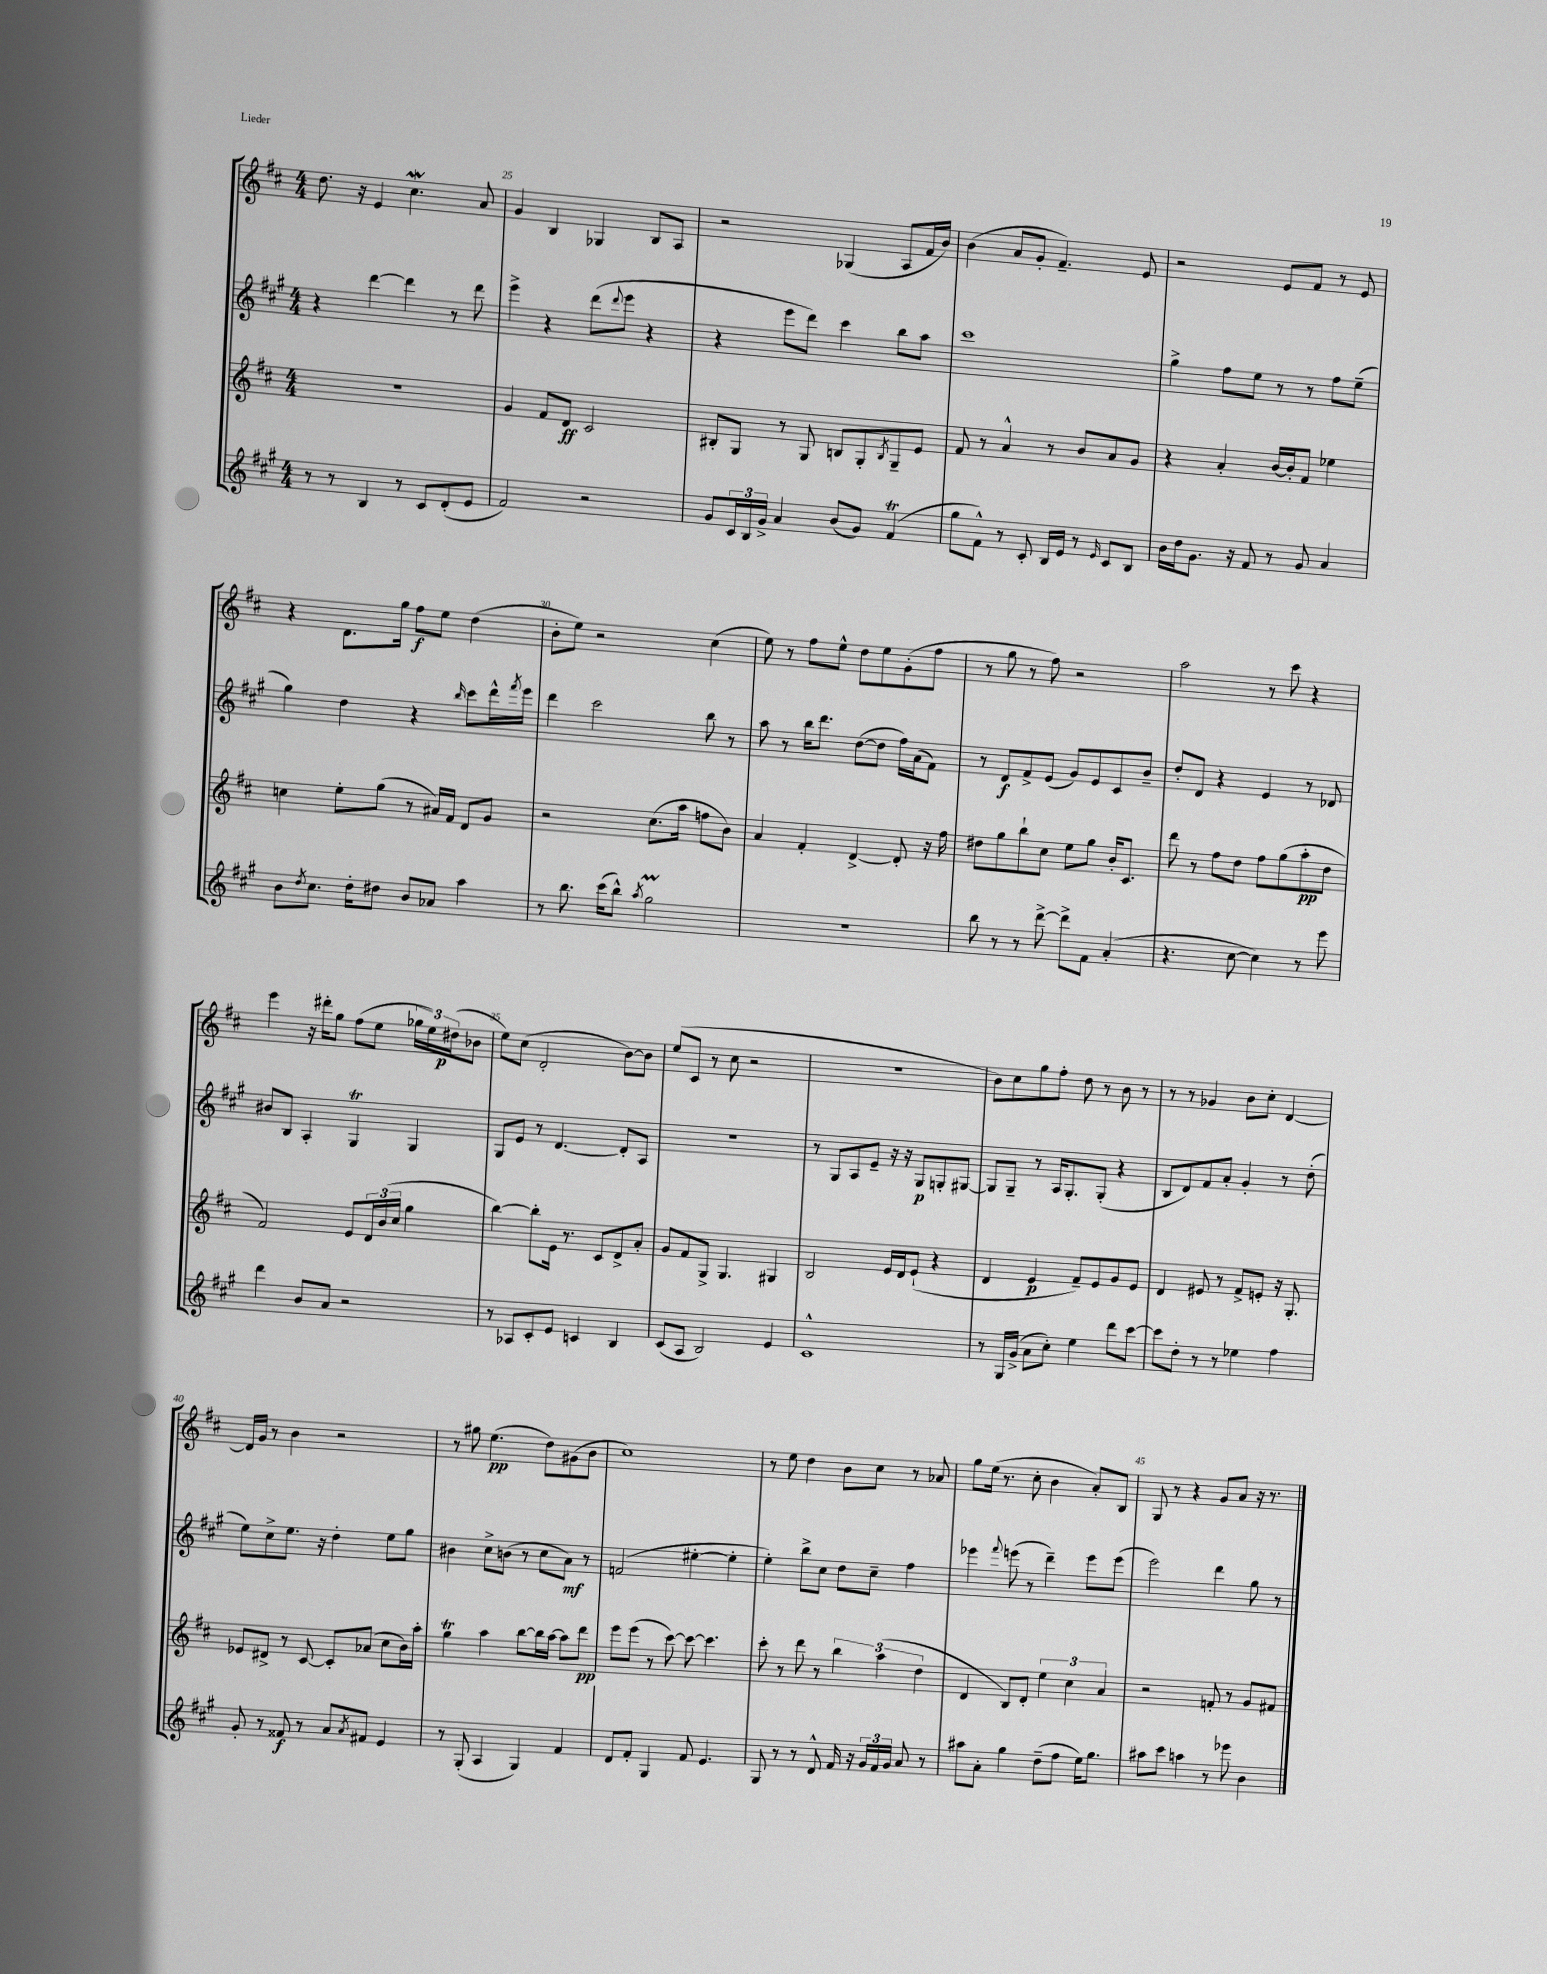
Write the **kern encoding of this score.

**kern	**kern	**kern	**kern
*staff4	*staff3	*staff2	*staff1
*clefG2	*clefG2	*clefG2	*clefG2
*k[f#c#g#]	*k[f#c#]	*k[f#c#g#]	*k[f#c#]
*M4/4	*M4/4	*M4/4	*M4/4
8r	1r	4r	8.dd
8r	.	.	.
.	.	.	16r
4B	.	[4ddd	4e
8r	.	4ddd]	4.cc#
8c#	.	.	.
(8d'	.	8r	.
8e	.	8ddd	8a
=	=	=	=
2f#)	4g	4eee^	4g
.	8f#	4r	4B
.	8d	.	.
2r	2c#	(8ddd	4G-
.	.	8qqddd	.
.	.	8eee	.
.	.	4r	8B
.	.	.	8A
=	=	=	=
8g#	8B#'	4r	2r
24c#	8G	.	.
24B	.	.	.
24g#^	.	.	.
4a	8r	8eee	.
.	8G	8ddd)	.
(8b	8B	4ccc#	(4G-
8g#)	8G'	.	.
.	8qB	.	.
(4f#	8G~	8bb	8A
.	8e	8aa	16f#
.	.	.	16b)
=	=	=	=
8gg#	8f#	1ccc#	(4b
8f#^^)	8r	.	.
8r	4a^^	.	8a
8c#'	.	.	8g'
16B	8r	.	4.f#~)
16e	.	.	.
8r	8b	.	.
16qqe	.	.	.
8c#	8a	.	.
8B	8g	.	8e
=	=	=	=
16b	4r	4gg#^	2r
16dd	.	.	.
8.g#	.	.	.
.	4a'	8ff#	.
16r	.	.	.
8f#	.	8ee	.
8r	[16b	8r	8e
.	16b']	.	.
8g#	8f#	8r	8f#
4a	4ee-	8ff#	8r
.	.	(8ee~	8e
=	=	=	=
8b	4cc	4gg#)	4r
8qdd	.	.	.
8.cc#	.	.	.
.	8ee'	4dd	8.d
16dd'	.	.	.
8dd#	(8gg	.	.
.	.	.	16gg
8b	8r	4r	8ff#
8a-	16a#)	.	8ee
.	16f#	.	.
.	.	16qqbb	.
4aa	8d	8ccc#	(4dd
.	8g	16ddd^^	.
.	.	8qfff#	.
.	.	16eee	.
=	=	=	=
8r	2r	4ddd	8b'
8.bb	.	.	8ee)
.	.	2ccc#	2r
(16ccc#	.	.	.
8bb^^)	.	.	.
8qaa	.	.	.
2gg#	(8.cc#	.	.
.	16aa	.	.
.	8ff	8bb	(4cc#
.	8b)	8r	.
=	=	=	=
1r	4a	8aa	8ee)
.	.	8r	8r
.	4f#'	16bb	8ff#
.	.	8.ddd	.
.	.	.	8ee^^
.	[4d^	([8dd	8dd
.	.	8dd]	8ee
.	8d']	16ff#)	(8g'
.	.	(16a	.
.	16r	8f#)	8ff#
.	16ff#	.	.
=	=	=	=
8bb	8dd#	8r	8r
8r	8gg	8d	8gg
8r	8bb`	8f#^	8r
[8ddd^	8cc#	(8e	8ff#)
8ddd^]	8ee	8g#)	2r
8f#	8gg	8e	.
(4a'	16b'	8c#	.
.	8.c#	.	.
.	.	8b~	.
=	=	=	=
4.r	8ddd	8dd'	2aa
.	8r	8d	.
.	8ff#	4r	.
[8cc#	8dd	.	.
4cc#])	8ff#	4e	8r
.	(8gg	.	8ccc#
8r	8aa'	8r	4r
8eee	8dd	8d-	.
=	=	=	=
4ddd	2f#)	8b#	4eee
.	.	8B	.
8b	.	4A'	16r
.	.	.	16ddd#'
8a	.	.	8gg
2r	8e	4G#	(8ff#
.	24d	.	8ee
.	(24b	.	.
.	24cc#	.	.
.	4gg	4G#	24gg-
.	.	.	24ee)
.	.	.	(24dd#
.	.	.	8b-
=	=	=	=
8r	[4bb)	8G#	8ee)
8A-	.	8e	(8cc#
8c#'	8bb']	8r	2d'
8e	16e	[4.d	.
.	8.r	.	.
4c	.	.	.
.	8c#	.	.
4B	8d^	8d']	[8b)
.	8a'	8A	8b]
=	=	=	=
(8c#	8g	1r	(8ee
8A	8f#	.	8c#
2B)	8G^	.	8r
.	4.G	.	8cc#
.	.	.	2r
4e	4G#	.	.
=	=	=	=
1c#^^	2B	8r	1r
.	.	8G#	.
.	.	8A	.
.	.	8e~	.
.	16e	16r	.
.	16d	16r	.
.	(8e`	8G#	.
.	4r	8G'	.
.	.	[8G#	.
=	=	=	=
8r	4d	8G#]	8b)
16G#	.	8G#~	8cc#
(16g#^	.	.	.
8a	4e	8r	8gg
8cc#')	.	16A	8ff#'
.	.	8.G#'	.
4ee	8f#~)	.	8dd
.	8e	(8G#'	8r
8ddd	8g	4r	8b
[8ccc#	8e	.	8r
=	=	=	=
8ccc#]	4d	8B	8r
8dd'	.	8d)	8r
8r	8e#	8f#	4g-
8r	8r	8a'	.
4ee-	8f#^	4g#'	8b
.	8e'	.	8cc#'
4ff#	16r	8r	[4d
.	8.G'	.	.
.	.	(8dd'	.
=	=	=	=
8g#'	8e-	8ee)	16d]
.	.	.	16g
8r	8d#^	8cc#^	8r
8f##	8r	8.ee	4b
8r	[8c#	.	.
.	.	16r	.
8a	8c#']	4dd'	2r
8qa	.	.	.
8f#	(8a-	.	.
4e	8cc#	8ee	.
.	16b)	8gg#	.
.	16aa'	.	.
=	=	=	=
8r	4gg	4b#	8r
(8G#'	.	.	8gg#
4A	4aa	8cc#^	(4.ee
.	.	(8b	.
4G#)	[8bb	8r	.
.	16bb]	8cc#	8dd)
.	[16aa	.	.
4f#	8aa]	8a)	(8g#
.	8ddd	8r	8b
=	=	=	=
8d	8eee	(2f	1cc#)
8f#'	(8eee	.	.
4G#	8r	.	.
.	[8ccc#)	.	.
8f#	8ccc#_	[4ee#'	.
4.e	4.ccc#]	.	.
.	.	4ee#']	.
=	=	=	=
8G#	8ccc#'	4ee')	8r
8r	8r	.	8ee
8r	8ddd	8bb^	4dd
8d^^	8r	8cc#	.
16f#	6bb	8dd	8b
16r	.	.	.
24g#	.	8cc#~	8cc#
24f#	(6aa	.	.
24g#	.	.	.
8a	.	4ff#	8r
.	6dd	.	.
8r	.	.	8a-
=	=	=	=
8aa#	4d	4eee-	8gg
8a'	.	.	(16ee
.	.	.	8.r
.	.	8qqfff#	.
4gg#	8B)	(8eee	.
.	8d'	8r	8cc#'
(8dd~	6ee	4ddd~)	4b
8ff#	.	.	.
.	6cc#	.	.
16ee)	.	8eee	8a')
8.gg#	.	.	.
.	6a	.	.
.	.	(8eee	8B
=	=	=	=
8aa#	2r	2eee)	8G
8ccc#	.	.	8r
4aa	.	.	4r
8r	8f'	4ddd	8g
8eee-	8r	.	8a
4b	8g	8gg#	16r
.	.	.	8.r
.	8f#	8r	.
==	==	==	==
*-	*-	*-	*-
